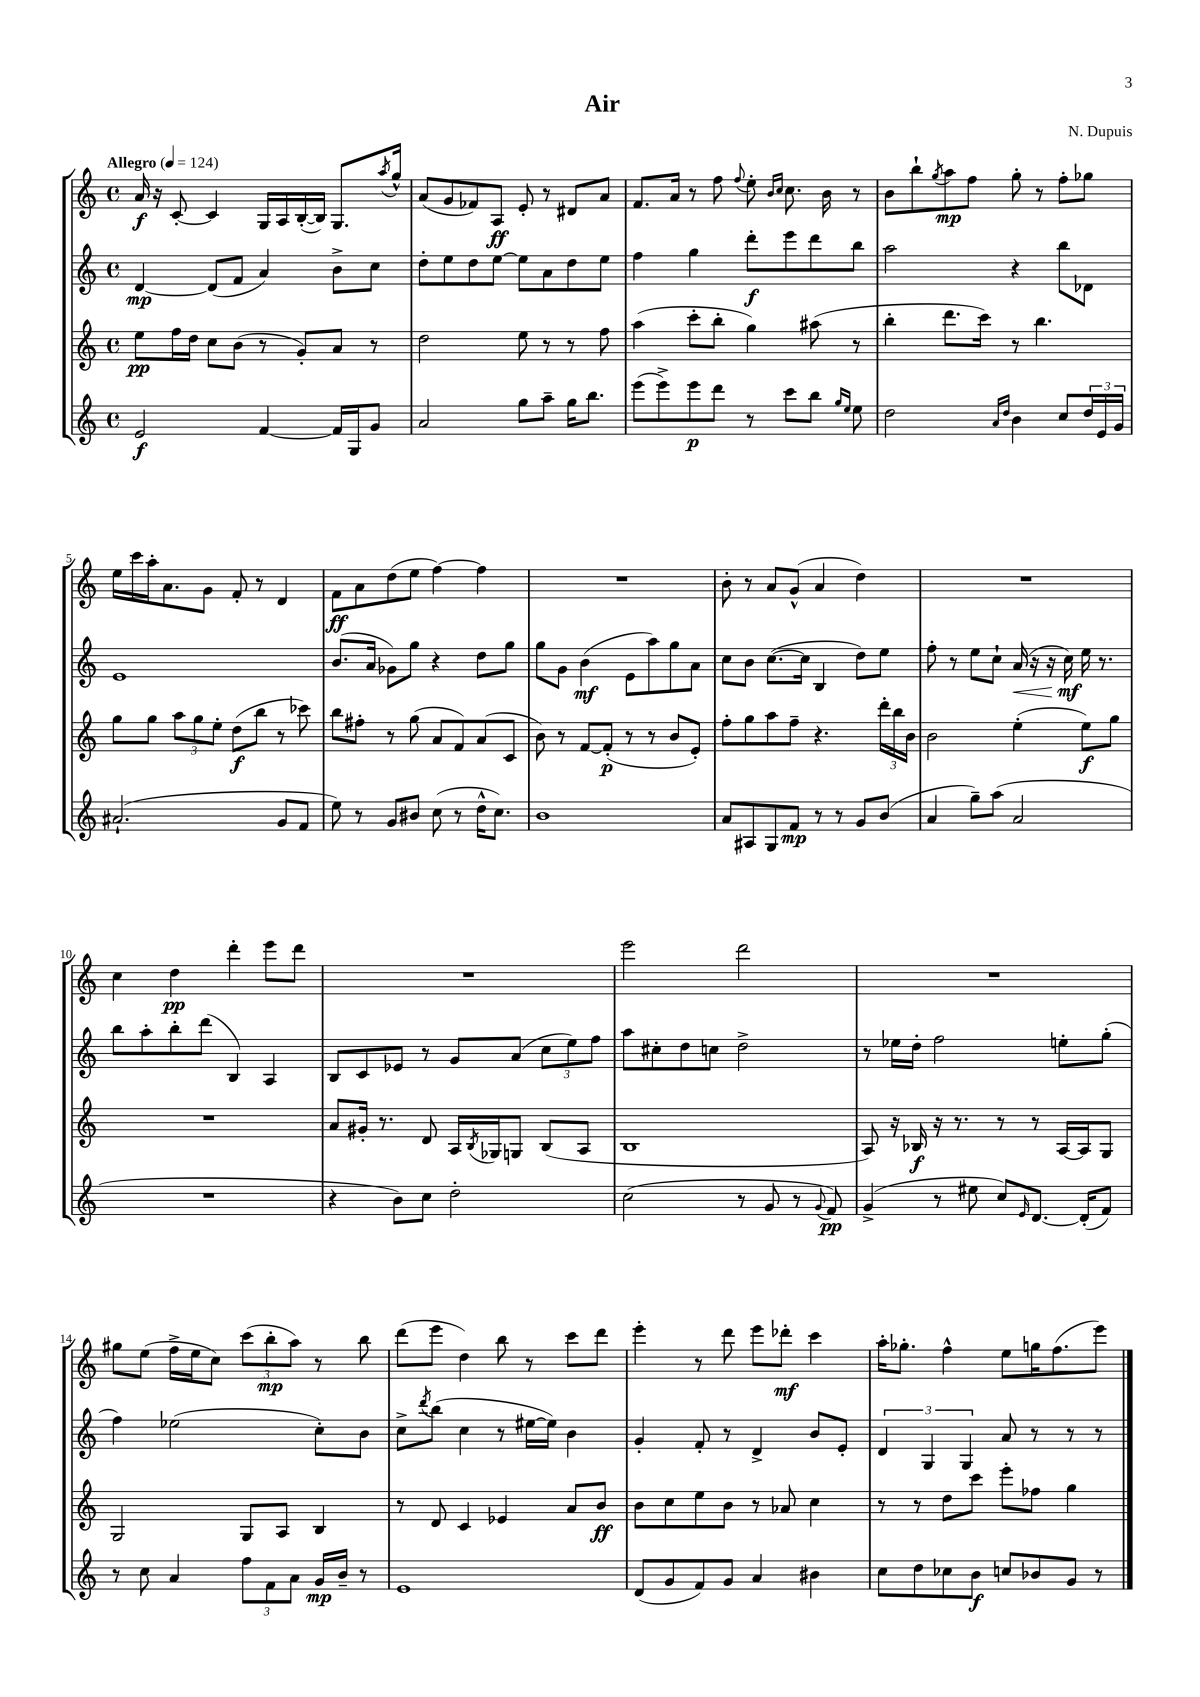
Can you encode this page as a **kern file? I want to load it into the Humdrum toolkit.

**kern	**dynam	**kern	**dynam	**kern	**dynam	**kern	**dynam
*part4	*part4	*part3	*part3	*part2	*part2	*part1	*part1
*staff4	*staff4	*staff3	*staff3	*staff2	*staff2	*staff1	*staff1
*clefG2	*	*clefG2	*	*clefG2	*	*clefG2	*
*k[]	*	*k[]	*	*k[]	*	*k[]	*
*M4/4	*	*M4/4	*	*M4/4	*	*M4/4	*
*met(c)	*	*met(c)	*	*met(c)	*	*met(c)	*
*MM124	*	*MM124	*	*MM124	*	*MM124	*
=1	=1	=1	=1	=1	=1	=1	=1
!	!	!	!	!	!	!LO:TX:a:B:t=Allegro	!
2e/	f	8ee\L	pp	[4d/	mp	16a/	f
.	.	.	.	.	.	16r	.
.	.	16ff\L	.	.	.	[8c'/	.
.	.	16dd\JJ	.	.	.	.	.
.	.	8cc\L	.	(8d/L]	.	4c/]	.
.	.	(8b\J	.	8f/J	.	.	.
[4f/	.	8r	.	4a/)	.	16G/LL	.
.	.	.	.	.	.	16A/	.
.	.	8g'/L)	.	.	.	([16B'/	.
.	.	.	.	.	.	16B/JJ])	.
16f/LL]	.	8a/J	.	8b^\L	.	8.G/L	.
16G/J	.	.	.	.	.	.	.
8g/J	.	8r	.	8cc\J	.	.	.
.	.	.	.	.	.	8qaa/	.
.	.	.	.	.	.	16gg^^/Jk	.
=2	=2	=2	=2	=2	=2	=2	=2
2a/	.	2dd\	.	8dd'\L	.	(8a/L	.
.	.	.	.	8ee\	.	8g/	.
.	.	.	.	8dd\	.	8f-X/)	.
.	.	.	.	[8ee\J	.	8A/J	ff
8gg\L	.	8ee\	.	8ee\L]	.	8e'/	.
8aa~\J	.	8r	.	8a\	.	8r	.
16gg\KL	.	8r	.	8dd\	.	8d#X/L	.
8.bb\J	.	.	.	.	.	.	.
.	.	8ff\	.	8ee\J	.	8a/J	.
=3	=3	=3	=3	=3	=3	=3	=3
(8eee\L	.	(4aa\	.	4ff\	.	8.f/L	.
8eee^\)	.	.	.	.	.	.	.
.	.	.	.	.	.	16a/Jk	.
8eee\	p	8ccc'\L	.	4gg\	.	8r	.
8ddd\J	.	8bb'\J	.	.	.	8ff\	.
.	.	.	.	.	.	8qqff/	.
8r	.	4gg\)	.	8ddd'\L	f	8ee'\	.
.	.	.	.	.	.	16qqb/LL	.
.	.	.	.	.	.	16qqcc/JJ	.
8ccc\L	.	.	.	8eee\	.	8.cc\	.
8bb\J	.	(8aa#X\	.	8ddd\	.	.	.
.	.	.	.	.	.	16b\	.
16qqgg/LL	.	.	.	.	.	.	.
16qqee/JJ	.	.	.	.	.	.	.
8ee\	.	8r	.	8bb\J	.	8r	.
=4	=4	=4	=4	=4	=4	=4	=4
2dd\	.	4bb'\	.	2aa\	.	8b\L	.
.	.	.	.	.	.	8bb`\	.
.	.	.	.	.	.	8qgg/	.
.	.	8.ddd\L	.	.	.	8aa\	mp
.	.	.	.	.	.	8ff\J	.
.	.	16ccc\Jk)	.	.	.	.	.
16qqa/LL	.	.	.	.	.	.	.
16qqdd/JJ	.	.	.	.	.	.	.
4b\	.	8r	.	4r	.	8gg'\	.
.	.	4.bb\	.	.	.	8r	.
8cc/L	.	.	.	8bb\L	.	8ff'\L	.
24dd/L	.	.	.	8d-X\J	.	8gg-X\J	.
24e/	.	.	.	.	.	.	.
24g/JJ	.	.	.	.	.	.	.
!!LO:LB:g=z
=5	=5	=5	=5	=5	=5	=5	=5
(2.a#X`/	.	8gg\L	.	1e	.	16ee\LL	.
.	.	.	.	.	.	16ccc\	.
.	.	8gg\J	.	.	.	16aa'\J	.
.	.	.	.	.	.	8.a\	.
.	.	12aa\L	.	.	.	.	.
.	.	12gg\	.	.	.	.	.
.	.	.	.	.	.	8g\J	.
.	.	12ee'\J	.	.	.	.	.
.	.	(8dd\L	f	.	.	8f'/	.
.	.	8bb\J	.	.	.	8r	.
8g/L	.	8r	.	.	.	4d/	.
8f/J	.	8ccc-X\)	.	.	.	.	.
=6	=6	=6	=6	=6	=6	=6	=6
8ee\)	.	8bb\L	.	(8.b/L	.	8f\L	ff
8r	.	8ff#X'\J	.	.	.	8a\	.
.	.	.	.	16a/Jk	.	.	.
8g/L	.	8r	.	8g-X\L)	.	(8dd\	.
8b#X/J	.	(8gg\	.	8gg\J	.	8ee\J	.
(8cc\	.	8a/L	.	4r	.	[4ff\)	.
8r	.	8f/)	.	.	.	.	.
16dd^^\KL	.	(8a/	.	8dd\L	.	4ff\]	.
8.cc\J)	.	.	.	.	.	.	.
.	.	8c/J	.	8gg\J	.	.	.
=7	=7	=7	=7	=7	=7	=7	=7
1b	.	8b\)	.	8gg\L	.	1r	.
.	.	8r	.	8g\J	.	.	.
.	.	[8f/L	.	(4b\	mf	.	.
.	.	(8f'/J]	p	.	.	.	.
.	.	8r	.	8e\L	.	.	.
.	.	8r	.	8aa\)	.	.	.
.	.	8b/L	.	8gg\	.	.	.
.	.	8e'/J)	.	8a\J	.	.	.
=8	=8	=8	=8	=8	=8	=8	=8
8a/L	.	8ff'\L	.	8cc\L	.	8b'\	.
8A#X/	.	8gg\	.	8b\J	.	8r	.
8G/	.	8aa\	.	([8.cc\L	.	8a/L	.
8f/J	mp	8ff~\J	.	.	.	(8g^^/J	.
.	.	.	.	16cc\Jk]	.	.	.
8r	.	4.r	.	4B/	.	4a/	.
8r	.	.	.	.	.	.	.
8g/L	.	.	.	8dd\L)	.	4dd\)	.
(8b/J	.	24ddd'\LL	.	8ee\J	.	.	.
.	.	24bb\	.	.	.	.	.
.	.	24b\JJ	.	.	.	.	.
=9	=9	=9	=9	=9	=9	=9	=9
4a/	.	2b\	.	8ff'\	.	1r	.
.	.	.	.	8r	.	.	.
8gg~\L)	.	.	.	8ee\L	.	.	.
(8aa\J	.	.	.	8cc`\J	.	.	.
!	!	!	!	!	!LO:HP:b	!	!
2a/	.	(4ee'\	.	(16a/	<	.	.
.	.	.	.	16r	.	.	.
.	.	.	.	16r	.	.	.
.	.	.	.	16cc\)	mf	.	.
.	.	8ee\L)	f	16ee\	[	.	.
.	.	.	.	8.r	.	.	.
.	.	8gg\J	.	.	.	.	.
!!LO:LB:g=z
=10	=10	=10	=10	=10	=10	=10	=10
1r	.	1r	.	8bb\L	.	4cc\	.
.	.	.	.	8aa'\	.	.	.
.	.	.	.	8bb'\	.	4dd\	pp
.	.	.	.	(8ddd\J	.	.	.
.	.	.	.	4B/)	.	4ddd'\	.
.	.	.	.	4A/	.	8eee\L	.
.	.	.	.	.	.	8ddd\J	.
=11	=11	=11	=11	=11	=11	=11	=11
4r	.	8a/L	.	8B/L	.	1r	.
.	.	16g#X'/Jk	.	8c/	.	.	.
.	.	8.r	.	.	.	.	.
8b\L)	.	.	.	8e-X/J	.	.	.
8cc\J	.	8d/	.	8r	.	.	.
2dd'\	.	16A/LL	.	8g/L	.	.	.
.	.	8qB/	.	.	.	.	.
.	.	16G-X/J	.	.	.	.	.
.	.	8Gn/J	.	(8a/J	.	.	.
.	.	(8B/L	.	12cc\L	.	.	.
.	.	.	.	12ee\)	.	.	.
.	.	8A/J	.	.	.	.	.
.	.	.	.	12ff\J	.	.	.
=12	=12	=12	=12	=12	=12	=12	=12
(2cc\	.	1B	.	8aa\L	.	2eee\	.
.	.	.	.	8cc#X'\	.	.	.
.	.	.	.	8dd\	.	.	.
.	.	.	.	8ccn\J	.	.	.
8r	.	.	.	2dd^\	.	2ddd\	.
8g/	.	.	.	.	.	.	.
8r	.	.	.	.	.	.	.
8qqg/	.	.	.	.	.	.	.
8f/)	pp	.	.	.	.	.	.
=13	=13	=13	=13	=13	=13	=13	=13
(4g^/	.	8A/)	.	8r	.	1r	.
.	.	16r	.	16ee-X\LL	.	.	.
.	.	16B-X/	f	16dd'\JJ	.	.	.
8r	.	16r	.	2ff\	.	.	.
.	.	8.r	.	.	.	.	.
8ee#X\	.	.	.	.	.	.	.
8cc/L)	.	8r	.	.	.	.	.
16qqe/	.	.	.	.	.	.	.
[8.d/J	.	8r	.	.	.	.	.
.	.	[16A/LL	.	8een'\L	.	.	.
(16d'/KL]	.	16A/J]	.	.	.	.	.
8f/J)	.	8G/J	.	(8gg'\J	.	.	.
!!LO:LB:g=z
=14	=14	=14	=14	=14	=14	=14	=14
8r	.	2G/	.	4ff\)	.	8gg#X\L	.
8cc\	.	.	.	.	.	(8ee\J	.
4a/	.	.	.	(2ee-X\	.	16ff^\LL	.
.	.	.	.	.	.	16ee\J	.
.	.	.	.	.	.	8cc\J)	.
12ff\L	.	8G/L	.	.	.	(12ccc\L	.
12f\	.	.	.	.	.	12bb'\	mp
.	.	8A/J	.	.	.	.	.
12a\J	.	.	.	.	.	12aa\J)	.
16g/LL	mp	4B/	.	8cc'\L)	.	8r	.
16b~/JJ	.	.	.	.	.	.	.
8r	.	.	.	8b\J	.	8bb\	.
=15	=15	=15	=15	=15	=15	=15	=15
1e	.	8r	.	8cc^\L	.	(8ddd\L	.
.	.	.	.	8qddd/	.	.	.
.	.	8d/	.	(8bb\J	.	8eee\J	.
.	.	4c/	.	4cc\	.	4dd\)	.
.	.	4e-X/	.	8r	.	8bb\	.
.	.	.	.	[16ee#X\LL	.	8r	.
.	.	.	.	16ee#\JJ])	.	.	.
.	.	8a/L	.	4b\	.	8ccc\L	.
.	.	8b/J	ff	.	.	8ddd\J	.
=16	=16	=16	=16	=16	=16	=16	=16
(8d/L	.	8b\L	.	4g'/	.	4eee'\	.
8g/	.	8cc\	.	.	.	.	.
8f/)	.	8ee\	.	8f'/	.	8r	.
8g/J	.	8b\J	.	8r	.	8ddd\	.
4a/	.	8r	.	4d^/	.	8eee\L	.
.	.	8a-X/	.	.	.	8ddd-X'\J	mf
4b#X\	.	4cc\	.	8b/L	.	4ccc\	.
.	.	.	.	8e'/J	.	.	.
=17	=17	=17	=17	=17	=17	=17	=17
8cc\L	.	8r	.	6d/	.	16aa'\KL	.
.	.	.	.	.	.	8.gg-X'\J	.
8dd\	.	8r	.	.	.	.	.
.	.	.	.	6G/	.	.	.
8cc-X\	.	8dd\L	.	.	.	4ff^^\	.
.	.	.	.	6G/	.	.	.
8b\J	f	8ccc\J	.	.	.	.	.
8ccn/L	.	8eee'\L	.	8a/	.	8ee\L	.
8b-X/	.	8ff-X\J	.	8r	.	16ggn\K	.
.	.	.	.	.	.	(8.ff\	.
8g/J	.	4gg\	.	8r	.	.	.
8r	.	.	.	8r	.	8eee\J)	.
==	==	==	==	==	==	==	==
*-	*-	*-	*-	*-	*-	*-	*-
